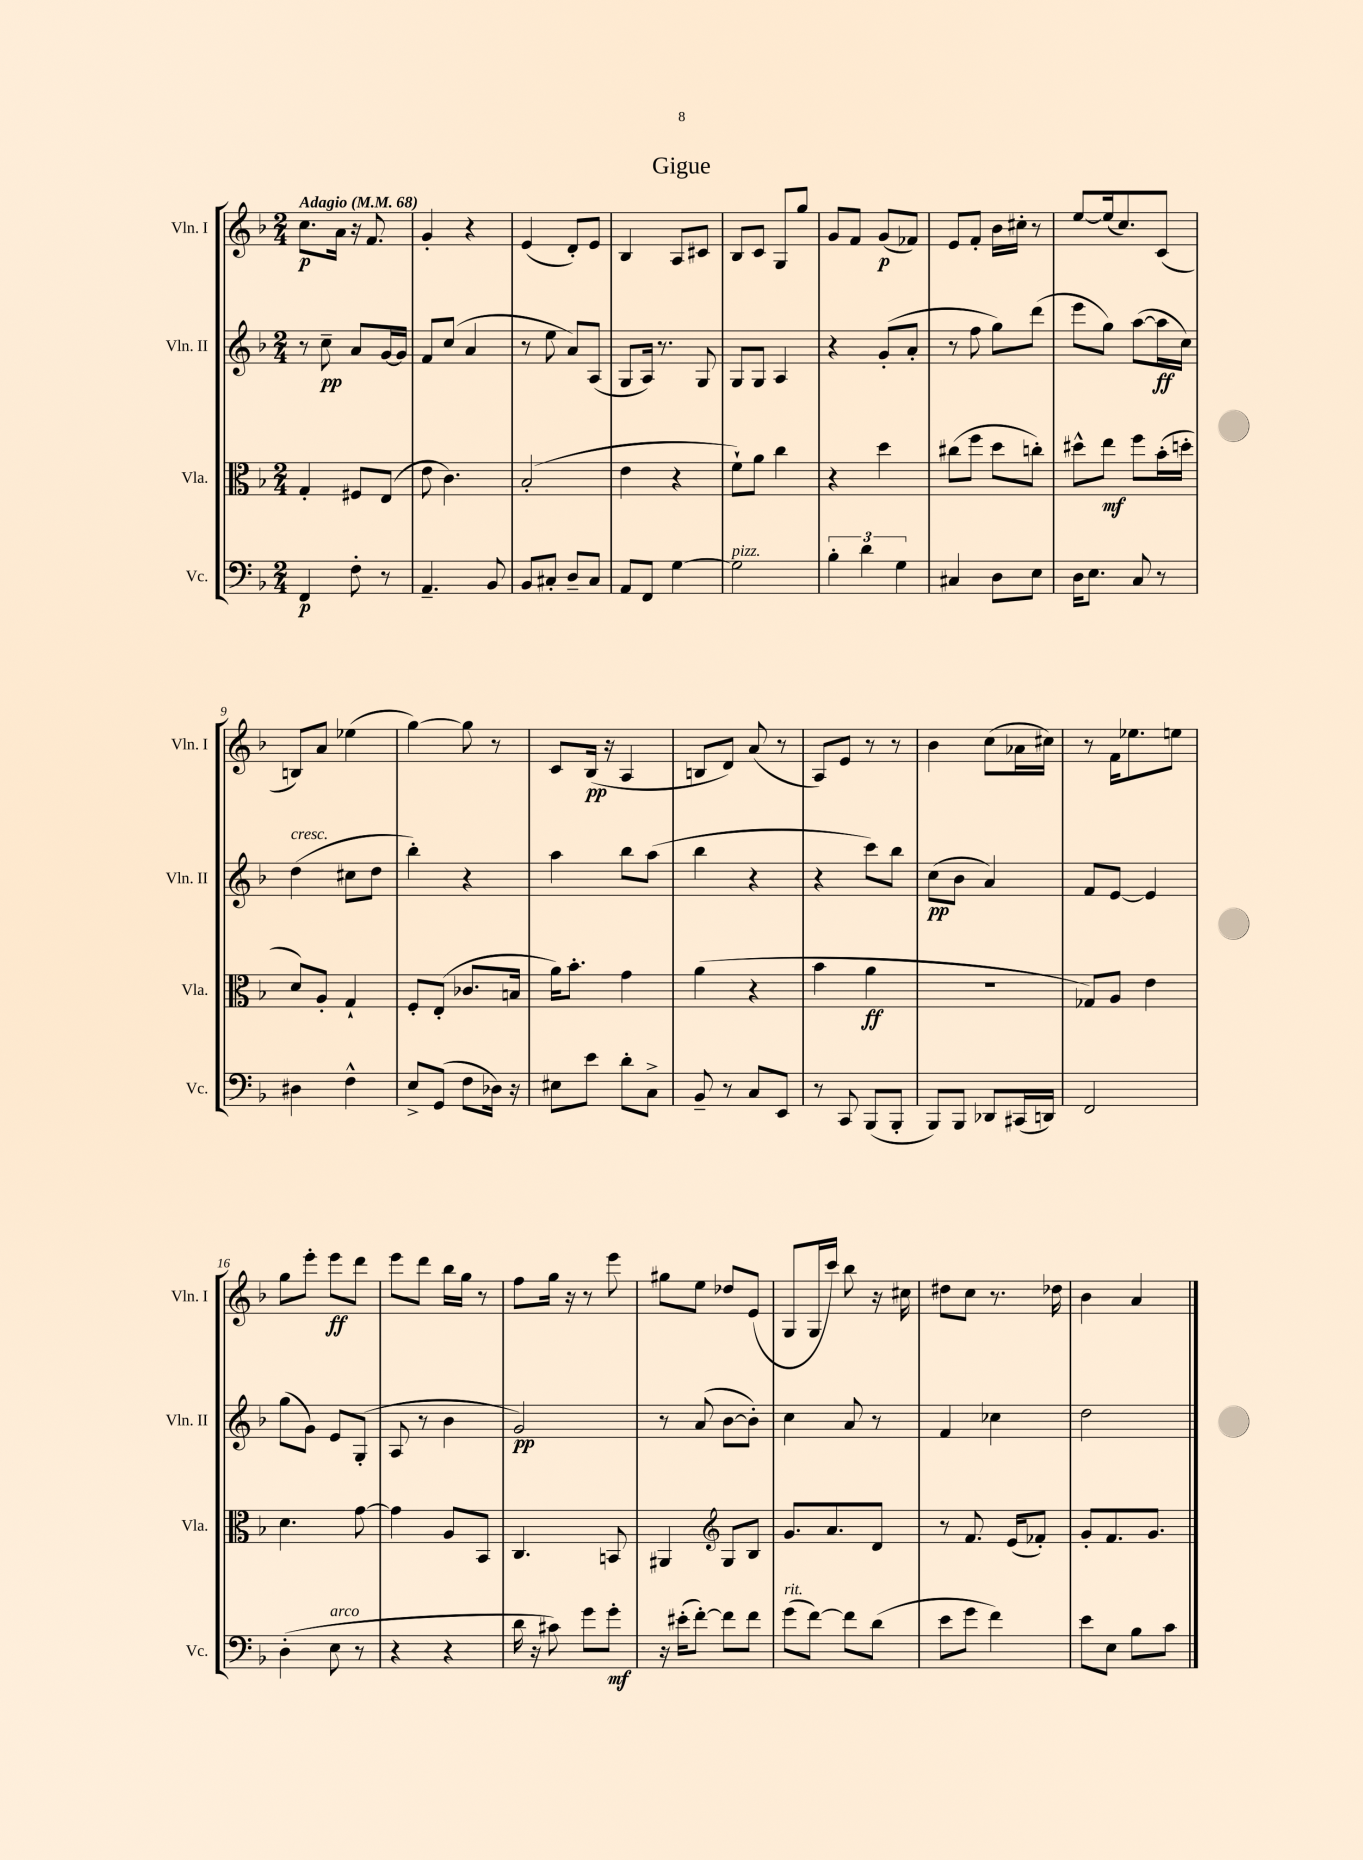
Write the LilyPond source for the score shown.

\header { title = "Gigue" }
<<
\new StaffGroup <<
\new Staff = "s0" \with { instrumentName = "Vln. I" shortInstrumentName = "Vln. I" } {
    \clef treble \key f \major \numericTimeSignature \time 2/4 \tempo "Adagio" 4 = 68
    c''8.\p a'16 r16 f'8. |
    g'4-. r4 |
    e'4( d'8-.) e'8 |
    bes4 a8 cis'8 |
    bes8 c'8 g8 g''8 |
    g'8 f'8 g'8\p( fes'8) |
    e'8 f'8-. bes'16 cis''16-. r8 |
    e''8~ e''16( c''8.) c'8( |
    b8) a'8 ees''4( |
    g''4~) g''8 r8 |
    c'8 bes16\pp( r16 a4 |
    b8 d'8) a'8( r8 |
    a8) e'8 r8 r8 |
    bes'4 c''8( aes'16 cis''16) |
    r8 f'16 ees''8. e''8 |
    g''8 e'''8-. e'''8\ff d'''8 |
    e'''8 d'''8 bes''16 g''16 r8 |
    f''8 g''16 r16 r8 e'''8 |
    gis''8 e''8 des''8 e'8( |
    g8 g16 c'''16) bes''8 r16 cis''16 |
    dis''8 c''8 r8. des''16 |
    bes'4 a'4 \bar "|." |
}
\new Staff = "s1" \with { instrumentName = "Vln. II" shortInstrumentName = "Vln. II" } {
    \clef treble \key f \major \numericTimeSignature \time 2/4
    r8 c''8--\pp a'8 g'16~ g'16 |
    f'8 c''8( a'4 |
    r8 e''8 a'8) a8( |
    g8 a16) r8. g8 |
    g8 g8 a4 |
    r4 g'8-.( a'8-. |
    r8 f''8 g''8) d'''8( |
    e'''8 g''8) a''8~( a''16\ff c''16) |
    d''4^\markup { \italic "cresc." }( cis''8 d''8 |
    bes''4-.) r4 |
    a''4 bes''8 a''8( |
    bes''4 r4 |
    r4 c'''8) bes''8 |
    c''8\pp( bes'8 a'4) |
    f'8 e'8~ e'4 |
    g''8( g'8) e'8 g8-.( |
    a8 r8 bes'4 |
    g'2\pp) |
    r8 a'8( bes'8~ bes'8-.) |
    c''4 a'8 r8 |
    f'4 ces''4 |
    d''2 \bar "|." |
}
\new Staff = "s2" \with { instrumentName = "Vla." shortInstrumentName = "Vla." } {
    \clef alto \key f \major \numericTimeSignature \time 2/4
    g4-. fis8 e8( |
    e'8 c'4.) |
    bes2-.( |
    e'4 r4 |
    f'8-!) a'8 c''4 |
    r4 d''4 |
    cis''8( f''8 d''8 c''8-.) |
    dis''8-^ e''8\mf f''8 bes'16-.( d''16-. |
    d'8) a8-. g4-! |
    f8-. e8-.( ces'8. b16 |
    a'16) bes'8.-. g'4 |
    a'4( r4 |
    bes'4 a'4\ff |
    R2 |
    ges8) a8 e'4 |
    d'4. g'8~ |
    g'4 a8 bes,8 |
    c4. b,8 |
    ais,4 \clef treble g8 bes8 |
    g'8. a'8. d'8 |
    r8 f'8. e'16( fes'8-.) |
    g'8-. f'8. g'8. \bar "|." |
}
\new Staff = "s3" \with { instrumentName = "Vc." shortInstrumentName = "Vc." } {
    \clef bass \key f \major \numericTimeSignature \time 2/4
    f,4\p f8-. r8 |
    a,4.-- bes,8 |
    bes,8 cis8-. d8-- cis8 |
    a,8 f,8 g4~ |
    g2^\markup { \italic "pizz." } |
    \tuplet 3/2 { bes4-. d'4 g4 } |
    cis4 d8 e8 |
    d16 e8. c8 r8 |
    dis4 f4-^ |
    e8-> g,8( f8 des16) r16 |
    eis8 e'8 d'8-. c8-> |
    bes,8-- r8 c8 e,8 |
    r8 c,8 bes,,8( bes,,8-. |
    bes,,8) bes,,8 des,8 cis,16( d,16) |
    f,2 |
    d4-.( e8^\markup { \italic "arco" } r8 |
    r4 r4 |
    d'16 r16 cis'8) g'8 g'8-.\mf |
    r16 eis'16-.( f'8~-.) f'8 f'8 |
    g'8^\markup { \italic "rit." }( f'8~) f'8 d'8( |
    e'8 g'8 f'4) |
    e'8 e8 bes8 c'8 \bar "|." |
}
>>
>>
